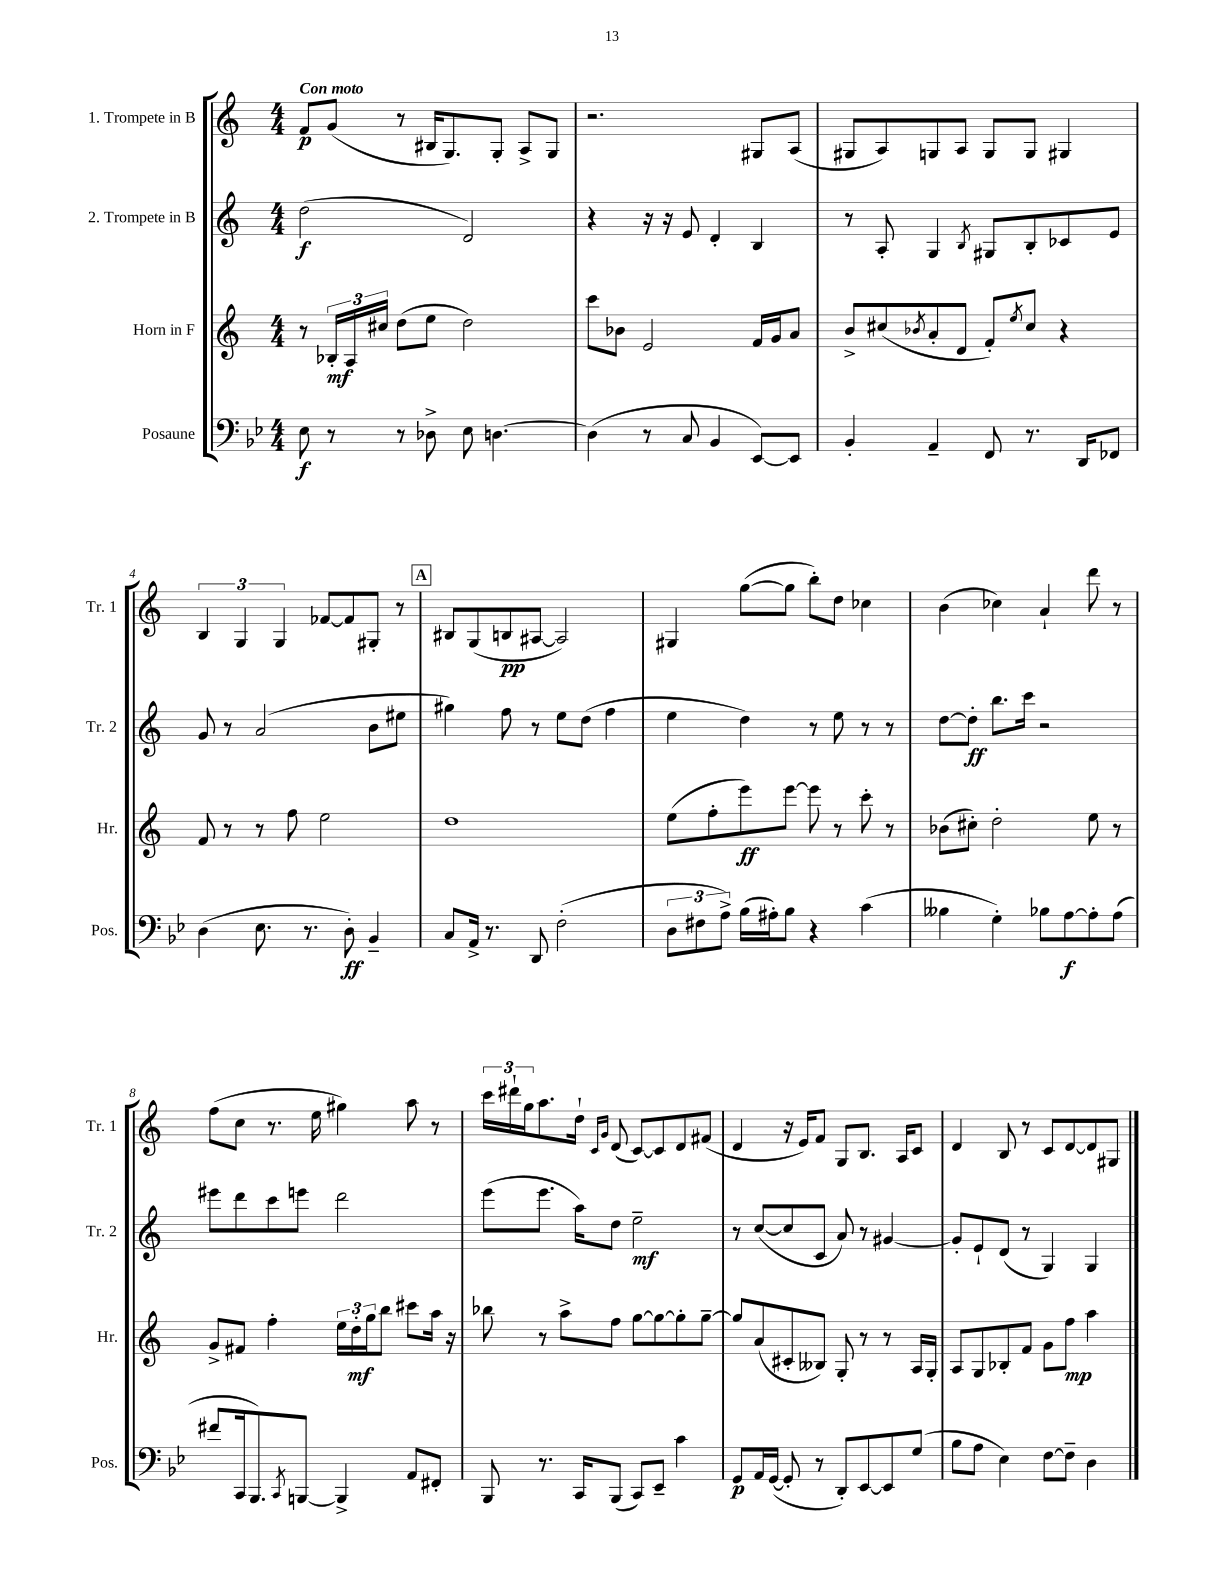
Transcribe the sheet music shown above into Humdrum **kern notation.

**kern	**dynam	**kern	**dynam	**kern	**dynam	**kern	**dynam
*part4	*part4	*part3	*part3	*part2	*part2	*part1	*part1
*staff4	*staff4	*staff3	*staff3	*staff2	*staff2	*staff1	*staff1
*I"Posaune	*	*I"Horn in F	*	*I"2. Trompete in B	*	*I"1. Trompete in B	*
*I'Pos.	*	*I'Hr.	*	*I'Tr. 2	*	*I'Tr. 1	*
*clefF4	*	*clefG2	*	*clefG2	*	*clefG2	*
*k[b-e-]	*	*k[]	*	*k[]	*	*k[]	*
*M4/4	*	*M4/4	*	*M4/4	*	*M4/4	*
=1	=1	=1	=1	=1	=1	=1	=1
!	!	!	!	!	!	!LO:TX:a:B:t=Con moto	!
8E-\	f	8r	.	(2dd\	f	8f/L	p
8r	.	24B-X'/LL	mf	.	.	(8g/J	.
.	.	24A/	.	.	.	.	.
.	.	24cc#X/JJ	.	.	.	.	.
8r	.	(8dd\L	.	.	.	8r	.
8D-X^\	.	8ee\J	.	.	.	16B#X/KL	.
.	.	.	.	.	.	8.G/)	.
8E-\	.	2dd\)	.	2d/)	.	.	.
[4.Dn\	.	.	.	.	.	8G'/J	.
.	.	.	.	.	.	8A^/L	.
.	.	.	.	.	.	8G/J	.
=2	=2	=2	=2	=2	=2	=2	=2
(4D\]	.	8ccc\L	.	4r	.	2.r	.
.	.	8b-X\J	.	.	.	.	.
8r	.	2e/	.	16r	.	.	.
.	.	.	.	16r	.	.	.
8C/	.	.	.	8e/	.	.	.
4BB-/	.	.	.	4d'/	.	.	.
[8EE-/L)	.	16f/LL	.	4B/	.	8G#X/L	.
.	.	16g/J	.	.	.	.	.
8EE-/J]	.	8a/J	.	.	.	(8A/J	.
=3	=3	=3	=3	=3	=3	=3	=3
4BB-'/	.	8b^/L	.	8r	.	8G#X/L	.
.	.	(8cc#X/	.	8A'/	.	8A/)	.
.	.	8qb-X/	.	.	.	.	.
4AA~/	.	8a'/	.	4G/	.	8Gn/	.
.	.	8d/J	.	.	.	8A/J	.
.	.	.	.	8qB/	.	.	.
8FF/	.	8f'/L)	.	8G#X/L	.	8G/L	.
.	.	8qee/	.	.	.	.	.
8.r	.	8cc#/J	.	8B'/	.	8G/J	.
.	.	4r	.	8c-X/	.	4G#X/	.
16DD/KL	.	.	.	.	.	.	.
8FF-X/J	.	.	.	8e/J	.	.	.
!!LO:LB:g=z
=4	=4	=4	=4	=4	=4	=4	=4
(4D\	.	8f/	.	8g/	.	6B/	.
.	.	8r	.	8r	.	.	.
.	.	.	.	.	.	6G/	.
8.E-\	.	8r	.	(2a/	.	.	.
.	.	.	.	.	.	6G/	.
.	.	8ff\	.	.	.	.	.
8.r	.	.	.	.	.	.	.
.	.	2ee\	.	.	.	[8f-X/L	.
8D'\)	ff	.	.	.	.	8f-/]	.
4BB-~/	.	.	.	8b\L	.	8G#X'/J	.
.	.	.	.	8ee#X\J	.	8r	.
!!LO:REH:place=s1:t=A
=5	=5	=5	=5	=5	=5	=5	=5
8C/L	.	1dd	.	4gg#X\)	.	8B#X/L	.
16AA^/Jk	.	.	.	.	.	(8G/	.
8.r	.	.	.	.	.	.	.
.	.	.	.	8ff\	.	8Bn/	pp
8DD/	.	.	.	8r	.	[8A#X/J	.
(2F'\	.	.	.	8ee\L	.	2A#/])	.
.	.	.	.	(8dd\J	.	.	.
.	.	.	.	4ff\	.	.	.
=6	=6	=6	=6	=6	=6	=6	=6
12D\L	.	(8ee\L	.	4ee\	.	4G#X/	.
12F#X\	.	.	.	.	.	.	.
.	.	8ff'\	.	.	.	.	.
12A^\J)	.	.	.	.	.	.	.
(16B-\LL	.	8eee\)	ff	4dd\)	.	([8gg\L	.
16A#X'\J)	.	.	.	.	.	.	.
8B-\J	.	[8eee\J	.	.	.	8gg\J]	.
4r	.	8eee\]	.	8r	.	8bb'\L)	.
.	.	8r	.	8ee\	.	8dd\J	.
(4c\	.	8ccc'\	.	8r	.	4cc-X\	.
.	.	8r	.	8r	.	.	.
=7	=7	=7	=7	=7	=7	=7	=7
4B--X\	.	(8b-X\L	.	[8dd\L	.	(4b\	.
.	.	8cc#X'\J)	.	8dd'\J]	ff	.	.
4G'\)	.	2dd'\	.	8.bb\L	.	4cc-X\)	.
.	.	.	.	16ccc\Jk	.	.	.
8B-X\L	.	.	.	2r	.	4a`/	.
[8A\	f	.	.	.	.	.	.
8A'\]	.	8ee\	.	.	.	8ddd\	.
(8A\J	.	8r	.	.	.	8r	.
!!LO:LB:g=z
=8	=8	=8	=8	=8	=8	=8	=8
8f#X/L	.	8g^/L	.	8eee#X\L	.	(8ff\L	.
16CC/k	.	8f#X/J	.	8ddd\	.	8cc\J	.
8.BBB-/)	.	.	.	.	.	.	.
.	.	4ff'\	.	8ccc\	.	8.r	.
8qCC/	.	.	.	.	.	.	.
[8BBBn/J	.	.	.	8eeen\J	.	.	.
.	.	.	.	.	.	16ee\	.
4BBB^/]	.	24ee\LL	.	2ddd\	.	4gg#X\)	.
.	.	24dd'\	mf	.	.	.	.
.	.	24gg\J	.	.	.	.	.
.	.	8bb\J	.	.	.	.	.
8AA/L	.	8ccc#X\L	.	.	.	8aa\	.
8FF#X'/J	.	16aa\Jk	.	.	.	8r	.
.	.	16r	.	.	.	.	.
=9	=9	=9	=9	=9	=9	=9	=9
8BBB-/	.	8bb-X\	.	(8eee\L	.	24ccc\LL	.
.	.	.	.	.	.	24ddd#X`\	.
.	.	.	.	.	.	24gg\J	.
8.r	.	8r	.	8.eee\J	.	8.aa\	.
.	.	8aa^\L	.	.	.	.	.
16CC/KL	.	.	.	16aa\KL)	.	16dd`\Jk	.
.	.	.	.	.	.	16qqc/LL	.
.	.	.	.	.	.	16qqg/JJ	.
(8BBB-/J	.	8ff\J	.	8dd\J	.	(8d/	.
8CC/L)	.	[8gg\L	.	2ee~\	mf	[8c/L)	.
8EE-~/J	.	8gg\_	.	.	.	8c/]	.
4c\	.	8gg'\]	.	.	.	8d/	.
.	.	[8gg~\J	.	.	.	(8f#X/J	.
=10	=10	=10	=10	=10	=10	=10	=10
8GG/L	p	8gg/L]	.	8r	.	4d/	.
16AA/L	.	(8a/	.	([8cc/L	.	.	.
([16GG/JJ	.	.	.	.	.	.	.
8GG'/]	.	8c#X'/	.	8cc/]	.	16r	.
.	.	.	.	.	.	16e/KL)	.
8r	.	8B--X/J)	.	8c/J	.	8f/J	.
8DD'/L)	.	8G'/	.	8a/)	.	8G/L	.
[8EE-/	.	8r	.	8r	.	8.B/J	.
8EE-/]	.	8r	.	[4g#X/	.	.	.
.	.	.	.	.	.	16A/KL	.
(8G/J	.	16A/LL	.	.	.	8c/J	.
.	.	16G'/JJ	.	.	.	.	.
=11	=11	=11	=11	=11	=11	=11	=11
8B-\L	.	8A/L	.	8g#'/L]	.	4d/	.
8A\J	.	8G/	.	8e`/	.	.	.
4E-\)	.	8B-X'/	.	(8d/J	.	8B/	.
.	.	8f/J	.	8r	.	8r	.
[8F\L	.	8g\L	.	4G/)	.	8c/L	.
8F~\J]	.	8ff\J	mp	.	.	[8d/	.
4D\	.	4aa\	.	4G/	.	8d/]	.
.	.	.	.	.	.	8G#X/J	.
==	==	==	==	==	==	==	==
*-	*-	*-	*-	*-	*-	*-	*-
